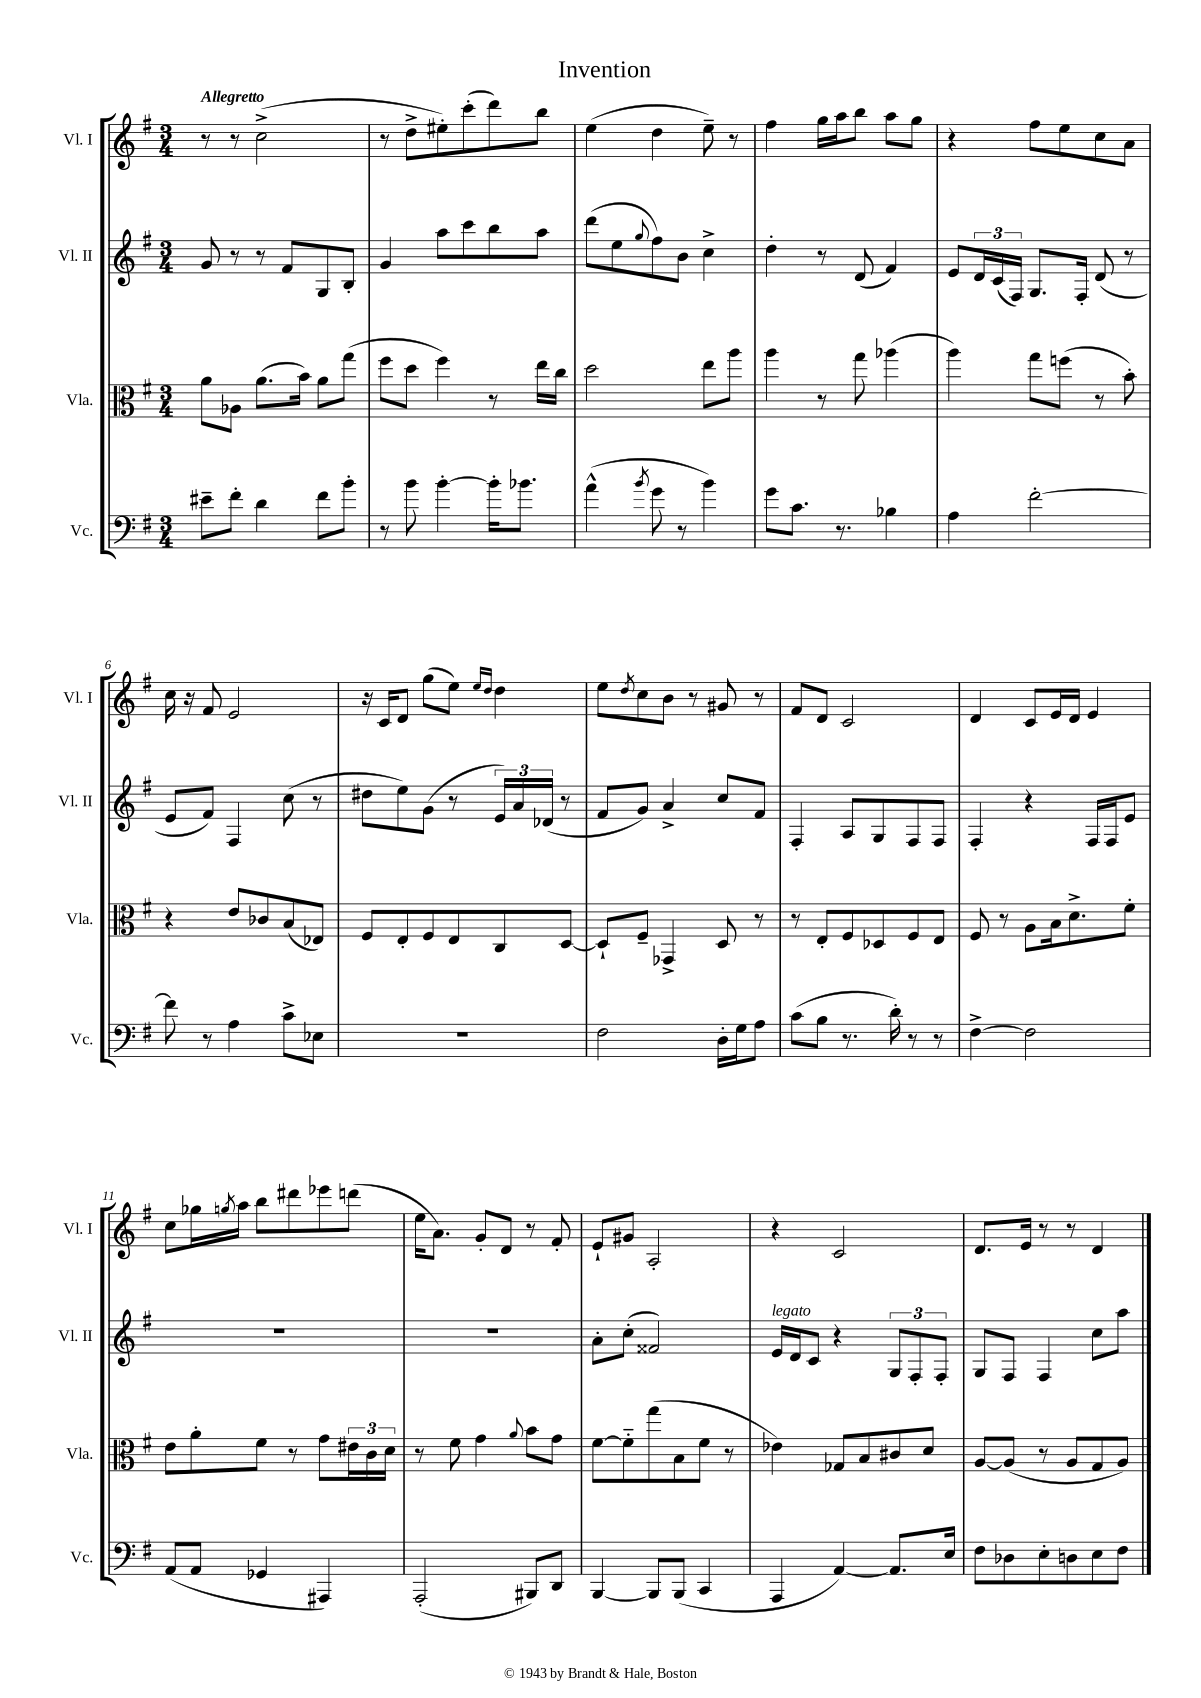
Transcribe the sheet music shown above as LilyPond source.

\header { title = "Invention" }
<<
\new StaffGroup <<
\new Staff = "s0" \with { instrumentName = "Vl. I" shortInstrumentName = "Vl. I" } {
    \clef treble \key g \major \numericTimeSignature \time 3/4 \tempo "Allegretto"
    r8 r8 c''2->( |
    r8 d''8-> eis''8-.) c'''8-.( d'''8) b''8 |
    e''4( d''4 e''8--) r8 |
    fis''4 g''16 a''16 b''8 a''8 g''8 |
    r4 fis''8 e''8 c''8 a'8 |
    c''16 r16 fis'8 e'2 |
    r16 c'16 d'8 g''8( e''8) \grace { e''16 d''16 } d''4 |
    e''8 \acciaccatura { d''8 } c''8 b'8 r8 gis'8 r8 |
    fis'8 d'8 c'2 |
    d'4 c'8 e'16 d'16 e'4 |
    c''8 ges''16 \acciaccatura { g''8 } a''16 b''8 dis'''8 ees'''8 d'''8( |
    e''16 a'8.) g'8-. d'8 r8 fis'8-. |
    e'8-! gis'8 a2-. |
    r4 c'2 |
    d'8. e'16 r8 r8 d'4 \bar "|." |
}
\new Staff = "s1" \with { instrumentName = "Vl. II" shortInstrumentName = "Vl. II" } {
    \clef treble \key g \major \numericTimeSignature \time 3/4
    g'8 r8 r8 fis'8 g8 b8-. |
    g'4 a''8 c'''8 b''8 a''8 |
    d'''8( e''8 \appoggiatura { g''8 } fis''8) b'8 c''4-> |
    d''4-. r8 d'8( fis'4) |
    e'8 \tuplet 3/2 { d'16 c'16( fis16) } g8. fis16-. d'8( r8 |
    e'8 fis'8) fis4 c''8( r8 |
    dis''8 e''8) g'8( r8 \tuplet 3/2 { e'16) a'16 des'16( } r8 |
    fis'8 g'8) a'4-> c''8 fis'8 |
    fis4-. a8 g8 fis8 fis8 |
    fis4-. r4 fis16 fis16 e'8 |
    R2. |
    R2. |
    a'8-. c''8-.( fisis'2) |
    e'16^\markup { \italic "legato" } d'16 c'8 r4 \tuplet 3/2 { g8 fis8-. fis8-. } |
    g8 fis8 fis4 c''8 a''8 \bar "|." |
}
\new Staff = "s2" \with { instrumentName = "Vla." shortInstrumentName = "Vla." } {
    \clef alto \key g \major \numericTimeSignature \time 3/4
    a'8 aes8 a'8.( b'16) a'8 g''8( |
    fis''8 d''8 fis''4) r8 e''16 c''16 |
    d''2 e''8 a''8 |
    a''4 r8 g''8 aes''4( |
    a''4) g''8 f''8( r8 b'8-.) |
    r4 e'8 ces'8 b8( ees8) |
    fis8 e8-. fis8 e8 c8 d8~ |
    d8-! fis8-- ges,4-> d8 r8 |
    r8 e8-. fis8 des8 fis8 e8 |
    fis8 r8 a8 b16 d'8.-> fis'8-. |
    e'8 a'8-. fis'8 r8 g'8 \tuplet 3/2 { eis'16 c'16 d'16 } |
    r8 fis'8 g'4 \appoggiatura { a'8 } b'8 g'8 |
    fis'8~ fis'8-_ g''8( b8 fis'8 r8 |
    ees'4) ges8 b8 cis'8 d'8 |
    a8~ a8( r8 a8 g8 a8) \bar "|." |
}
\new Staff = "s3" \with { instrumentName = "Vc." shortInstrumentName = "Vc." } {
    \clef bass \key g \major \numericTimeSignature \time 3/4
    eis'8-- fis'8-. d'4 fis'8 b'8-. |
    r8 b'8 b'4~-. b'16-. bes'8. |
    a'4-^( \acciaccatura { b'8 } g'8 r8 b'4) |
    g'8 c'8. r8. bes4 |
    a4 fis'2~-. |
    fis'8 r8 a4 c'8-> ees8 |
    R2. |
    fis2 d16-. g16 a8 |
    c'8( b8 r8. d'16-.) r8 r8 |
    fis4~-> fis2 |
    a,8( a,8 ges,4 ais,,4) |
    a,,2-.( bis,,8) d,8 |
    b,,4~ b,,8 b,,8( c,4 |
    a,,4 a,4~) a,8. e16 |
    fis8 des8 e8-. d8 e8 fis8 \bar "|." |
}
>>
>>
